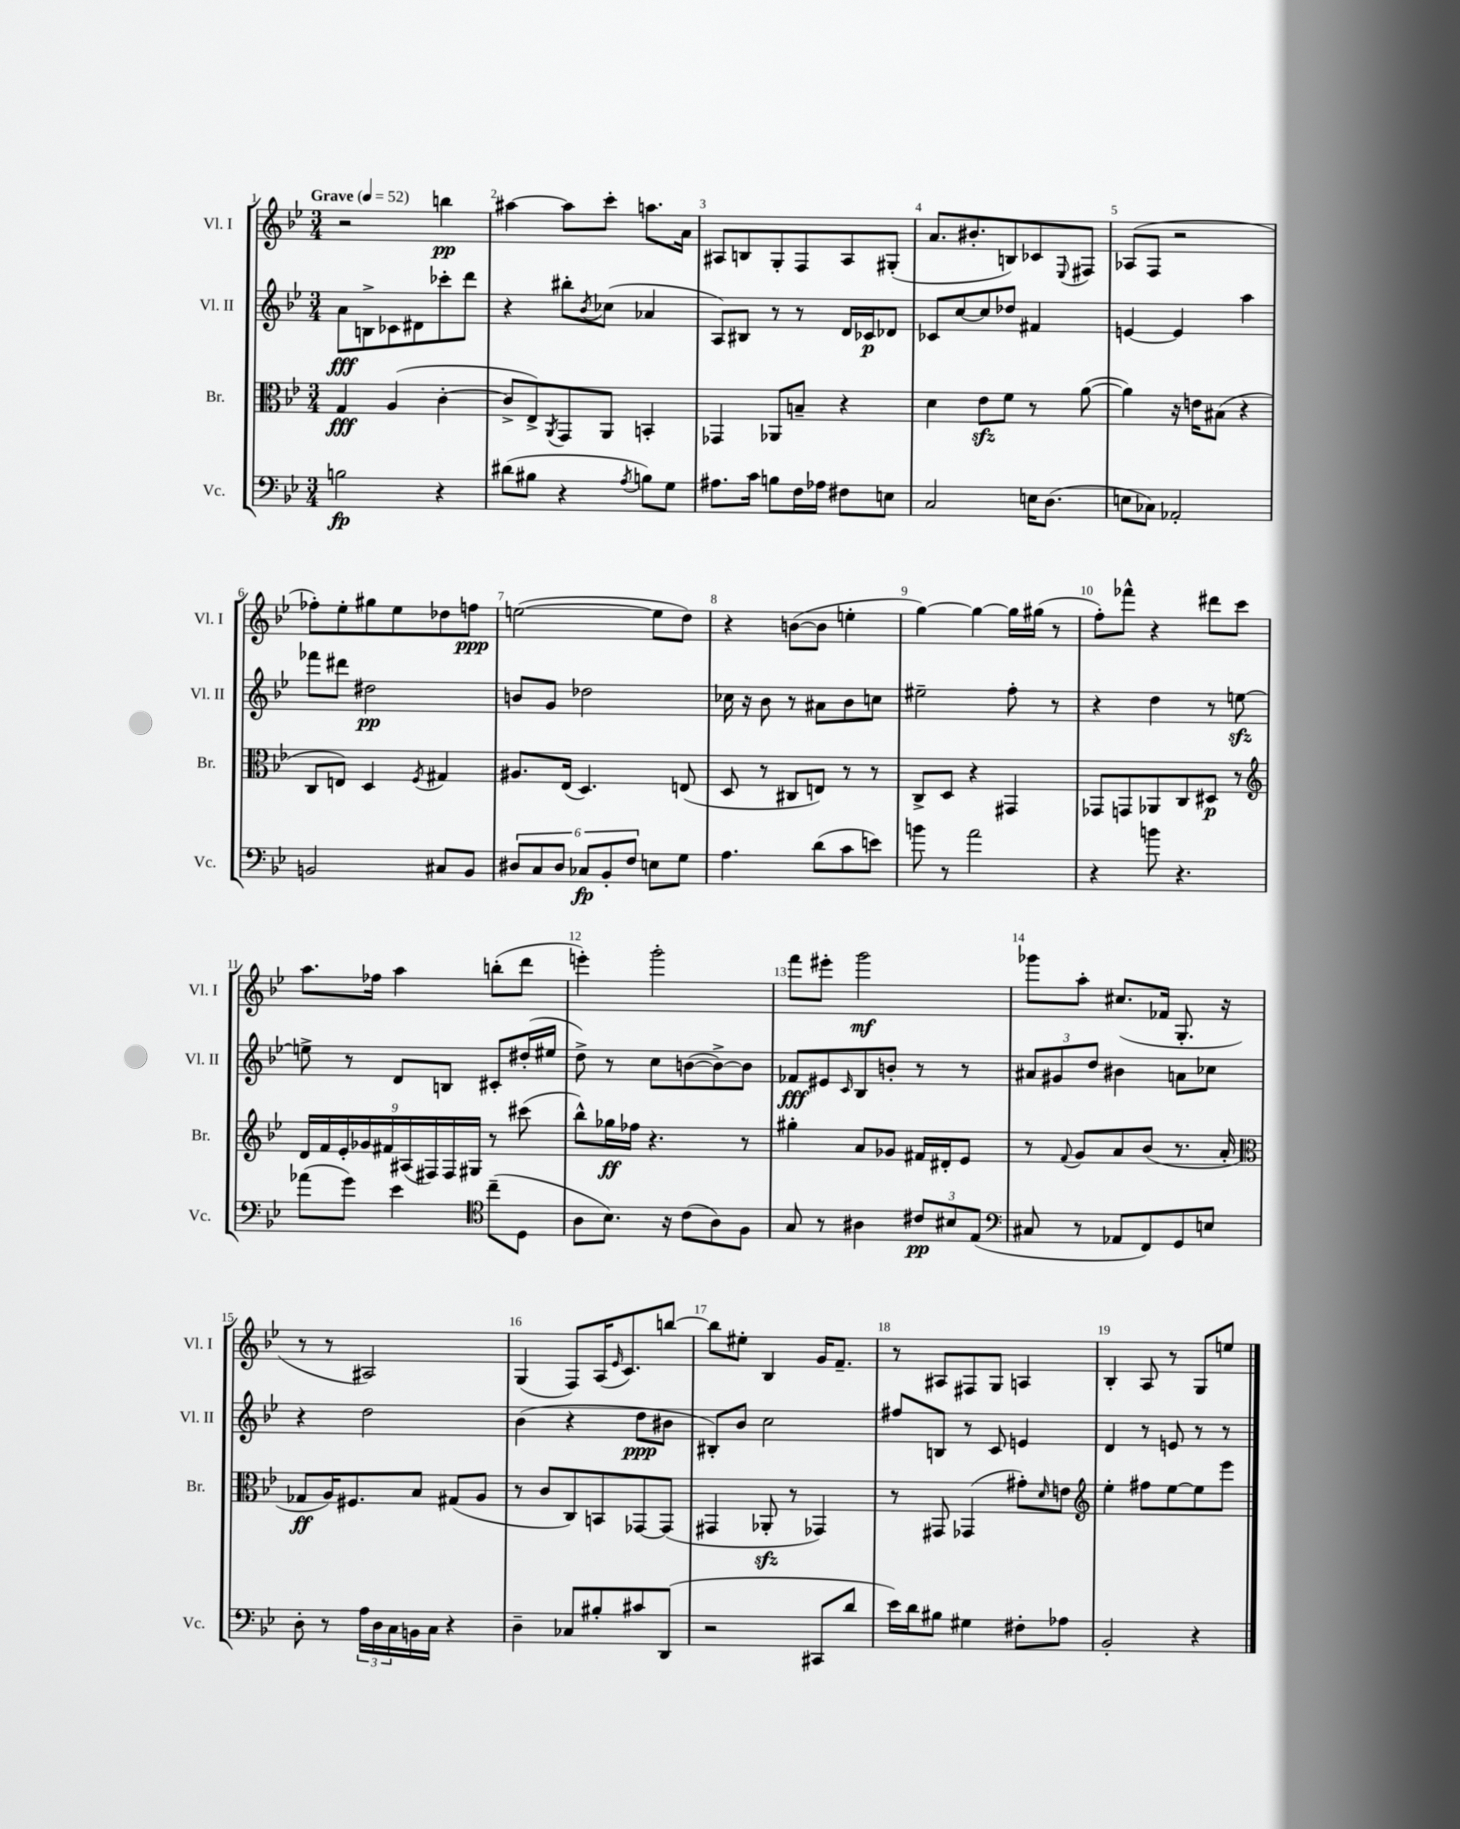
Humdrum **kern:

**kern	**kern	**kern	**kern
*staff4	*staff3	*staff2	*staff1
*clefF4	*clefC3	*clefG2	*clefG2
*k[b-e-]	*k[b-e-]	*k[b-e-]	*k[b-e-]
*M3/4	*M3/4	*M3/4	*M3/4
*MM52	*MM52	*MM52	*MM52
2B	4G	8a	2r
.	.	8B^	.
.	(4A	8c-	.
.	.	8d#	.
4r	[4c'	8ccc-'	4bb
.	.	8ddd	.
=	=	=	=
(8d#	8c^]	4r	[4aa#
8B#	8E-^)	.	.
.	8qAA	.	.
4r	8GG	8bb#'	8aa#]
.	.	8qb-	.
.	8AA	(8cc-	8ccc'
8qA	.	.	.
8B)	4BB'	4a-	8.aa
8G	.	.	.
.	.	.	16a
=	=	=	=
8.A#	4GG-	8A)	8A#
.	.	8B#	8B
16c	.	.	.
8B	8AA-	8r	8G'
16F	8B~	8r	8F
16A-	.	.	.
8F#	4r	16d	8A#
.	.	16c-	.
8E	.	8d-	(8G#'
=	=	=	=
2C	4d	8c-	8.a
.	.	[8cc	.
.	.	.	8.b#'
.	8e-	8cc]	.
.	8f	8dd-	8B)
16E	8r	4f#	8c-
(8.D	.	.	.
.	.	.	8qqE-
.	([8a	.	8F#
=	=	=	=
8E	4a])	[4e	(8A-
8C-)	.	.	8F
2AA-'	16r	4e]	2r
.	16e	.	.
.	(8B#	.	.
.	4r	4aa	.
=	=	=	=
2BB	8C	8fff-	8ff-')
.	8E)	8ddd#	8ee-'
.	4D	2dd#	8gg#
.	.	.	8ee-
.	8qF	.	.
8C#	4G#	.	8dd-
8BB	.	.	8ff
=	=	=	=
12D#	8.A#	8b	([2ee
12C	.	.	.
.	.	8g	.
12D#	.	.	.
.	(16E-	.	.
12C-	4.D)	2dd-	.
12BB-'	.	.	.
12F	.	.	.
8E	.	.	8ee]
8G	(8E	.	8dd)
=	=	=	=
4.A	8D	16cc-	4r
.	.	16r	.
.	8r	8b-	.
.	8C#	8r	([8b
(8d	8E)	8a#	8b]
8c	8r	8b-	4ee'
8e)	8r	8cc	.
=	=	=	=
8b	8C^	2ee#~	[4gg)
8r	8D	.	.
2a	4r	.	4gg_
.	4GG#	8ff'	16gg]
.	.	.	(16gg#
.	.	8r	8r
=	=	=	=
4r	8GG-	4r	8ff')
.	8GG	.	8fff-^^
8b	8AA-	4dd	4r
4.r	8C	.	.
.	8D#	8r	8ddd#
.	8r	[8ee	8ccc
=	=	=	=
*	*clefG2	*	*
(8a-	18d	8ee^]	8.aa
.	18f	.	.
.	18e-'	.	.
8g)	.	8r	.
.	18g-	.	.
.	.	.	16ff-
.	18f#	.	.
4e-	.	8d	4aa
.	(18A#	.	.
.	18F#)	.	.
.	.	8B	.
.	18F#	.	.
.	18G#	.	.
*clefC4	*	*	*
(8cc~	8r	8c#'	(8bb'
8D	(8ccc#	(16dd#'	8ddd
.	.	16ee#	.
=	=	=	=
8A	8bb-^^)	8dd^)	4eee')
8.B-)	16gg-	8r	.
.	16ff-	.	.
.	4.r	8cc	2ggg'
16r	.	.	.
(8c	.	([8b	.
8A)	.	8b^_)	.
8F	8r	8b]	.
=	=	=	=
8G	4gg#'	8f-	8fff
8r	.	8e#	8eee#'
.	.	16qqc	.
4A#	8a	8B-	2ggg
.	8g-	8b'	.
12c#	16f#	8r	.
.	16d#'	.	.
12B#	.	.	.
.	8e-	8r	.
(12E-	.	.	.
=	=	=	=
*clefF4	*	*	*
8C#	8r	12a#	8ggg-
.	.	12g#	.
.	8qqf	.	.
8r	8g	.	8aa'
.	.	12dd	.
8AA-	8a	4b#	(8.cc#
8FF)	(8b-	.	.
.	.	.	16f-
8GG	8.r	8a	8.G'
8E	.	8cc-	.
.	16a'	.	16r
=	=	=	=
*	*clefC3	*	*
8D'	8G-	4r	8r
8r	16A)	.	8r
.	8.F#	.	.
24A	.	2dd	2A#)
24D	.	.	.
24C	.	.	.
16BB	8B-	.	.
16C	.	.	.
4r	(8G#	.	.
.	8A	.	.
=	=	=	=
4D~	8r	(4b-	(4G
.	8c	.	.
8C-	8C)	4r	8F)
8B#'	8BB	.	(16A
.	.	.	16qqe-
.	.	.	8.c)
8c#	[8GG-	8dd	.
(8DD	(8GG-]	8b#	[8bb
=	=	=	=
2r	4GG#	8B#')	8bb]
.	.	8b-	8ee#'
.	8AA-'	2cc	4B-
.	8r	.	.
8CC#	4GG-)	.	16g
.	.	.	8.f~
8d	.	.	.
=	=	=	=
16e-)	8r	8ff#	8r
16d	.	.	.
8B#	8GG#	8B	8A#
4G#	(4GG-	8r	8F#
.	.	8c	8G
8F#'	8g#')	4e	4A
.	16qqd	.	.
8A-	8e	.	.
=	=	=	=
*	*clefG2	*	*
2BB-'	4ee-'	4d	4B-'
.	8ff#	8r	8A
.	[8ee-	8e	8r
4r	8ee-]	8r	8G
.	8eee-	8r	8ee
==	==	==	==
*-	*-	*-	*-
